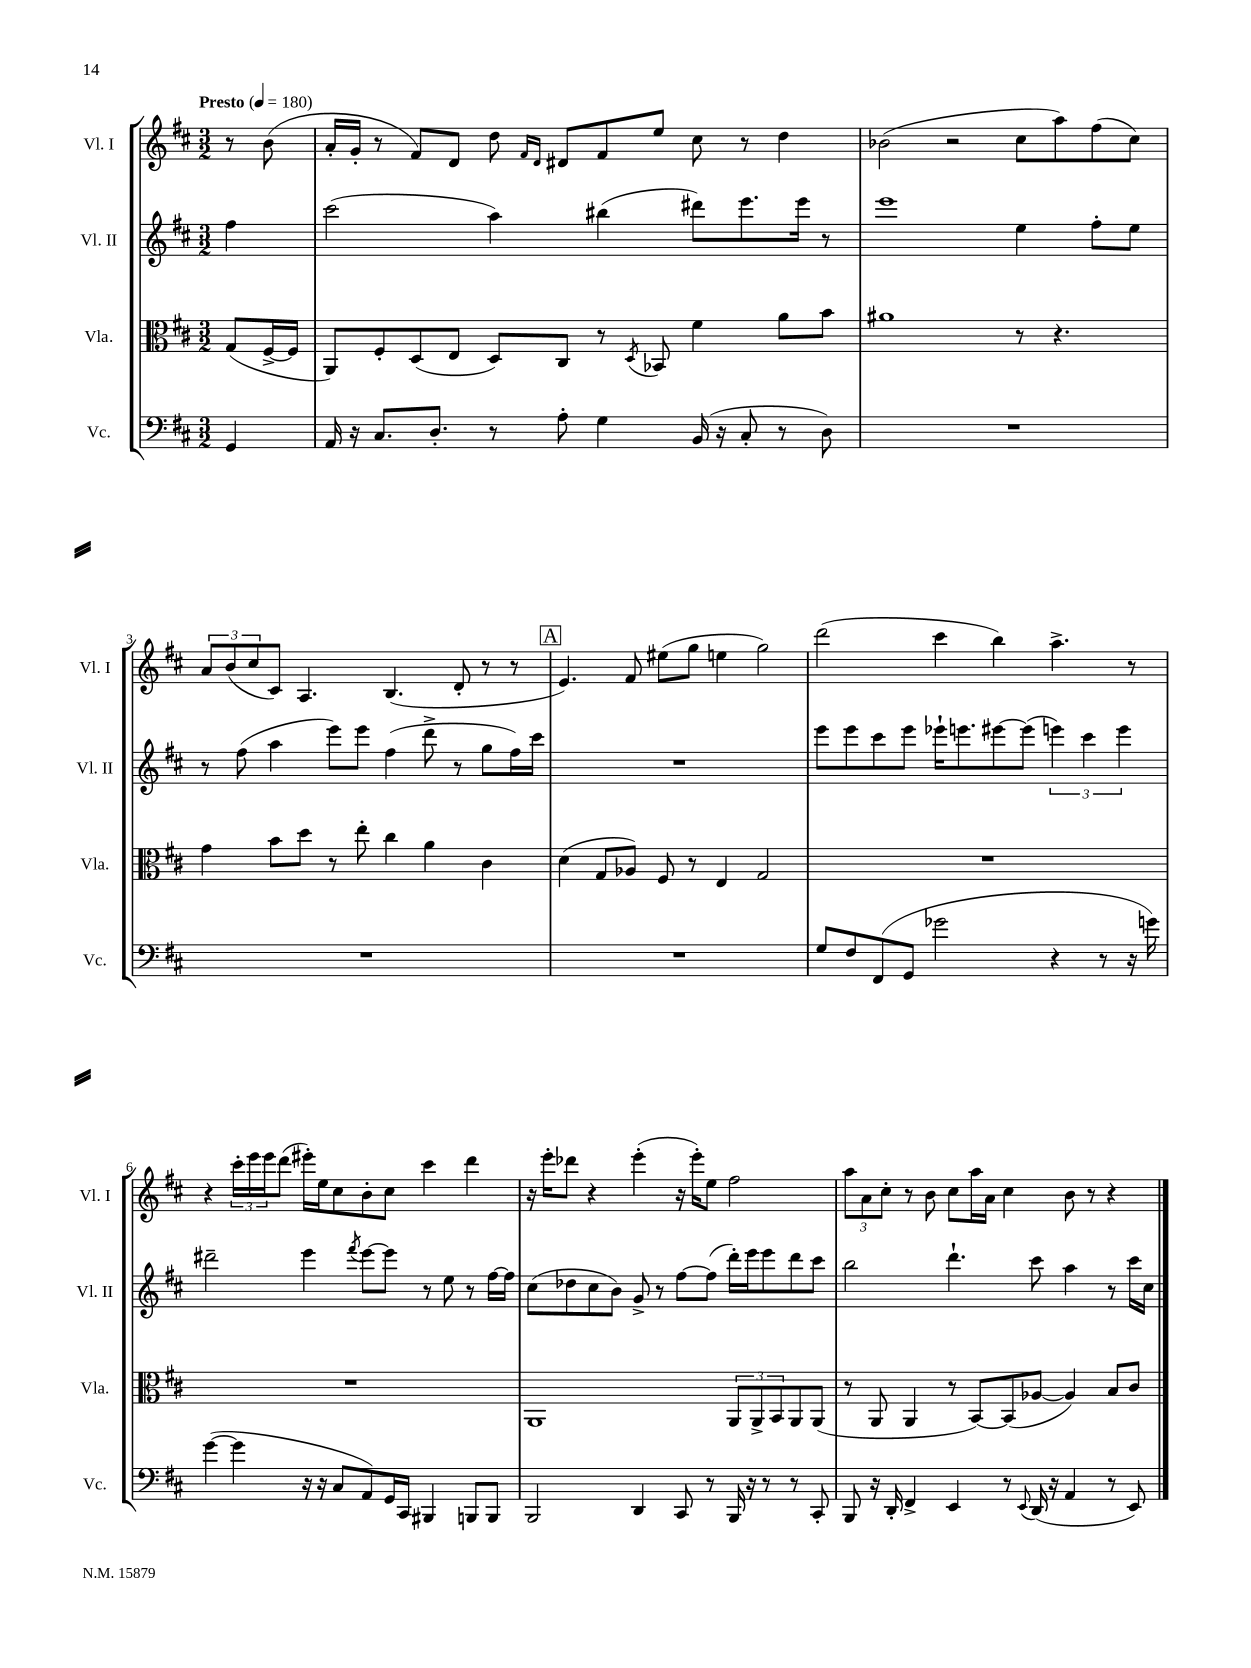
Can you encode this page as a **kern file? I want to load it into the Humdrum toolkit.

**kern	**kern	**kern	**kern
*part4	*part3	*part2	*part1
*staff4	*staff3	*staff2	*staff1
*I"Vc.	*I"Vla.	*I"Vl. II	*I"Vl. I
*I'Vc.	*I'Vla.	*I'Vl. II	*I'Vl. I
*clefF4	*clefC3	*clefG2	*clefG2
*k[f#c#]	*k[f#c#]	*k[f#c#]	*k[f#c#]
*M3/2	*M3/2	*M3/2	*M3/2
*MM180	*MM180	*MM180	*MM180
=	=	=	=
!	!	!	!LO:TX:a:B:t=Presto
4GG/	(8G/L	4ff#\	8r
.	[16F#^/L	.	(8b\
.	16F#/JJ]	.	.
=1	=1	=1	=1
16AA/	8AA/L)	(2ccc#\	16a'/LL
16r	.	.	16g'/JJ
8.C#/L	8F#'/	.	8r
.	(8D/	.	8f#/L)
8.D'/J	.	.	.
.	8E/J	.	8d/J
8r	8D/L)	4aa\)	8dd\
.	.	.	16qqf#/LL
.	.	.	16qqd/JJ
8A'\	8C#/J	.	8d#X/L
4G\	8r	(4bb#X\	8f#/
.	8qD/	.	.
.	8BB-X/	.	8ee/J
(16BB/	4f#\	8ddd#X\L)	8cc#\
16r	.	.	.
8C#'/	.	8.eee\	8r
8r	8a\L	.	4dd\
.	.	16eee\Jk	.
8D\)	8b\J	8r	.
=2	=2	=2	=2
1.r	1a#X	1eee	(2b-X\
.	.	.	2r
.	8r	4ee\	8cc#\L
.	4.r	.	8aa\)
.	.	8ff#'\L	(8ff#\
.	.	8ee\J	8cc#\J)
!!LO:LB:g=z
=3	=3	=3	=3
1.r	4g\	8r	12a/L
.	.	.	(12b/
.	.	(8ff#\	.
.	.	.	12cc#/
.	8b\L	4aa\	8c#/J)
.	8dd\J	.	4.A/
.	8r	8eee\L)	.
.	8ee'\	8eee\J	.
.	4cc#\	(4ff#\	(4.B/
.	4a\	8ddd^\	.
.	.	8r	8d'/
.	4c#\	8gg\L	8r
.	.	16ff#\L)	8r
.	.	16ccc#\JJ	.
!!LO:REH:place=s1:t=A
=4	=4	=4	=4
1.r	(4d\	1.r	4.e/)
.	8G/L	.	.
.	8A-X/J)	.	8f#/
.	8F#/	.	(8ee#X\L
.	8r	.	8gg\J
.	4E/	.	4een\
.	2G/	.	2gg\)
=5	=5	=5	=5
8G/L	1.r	8eee\L	(2ddd\
8F#/	.	8eee\	.
(8FF#/	.	8ccc#\	.
8GG/J	.	8eee\J	.
2g-X\	.	16eee-X`\KL	4ccc#\
.	.	8.eeen\	.
.	.	[8eee#X\	4bb\)
.	.	(8eee#\J]	.
4r	.	6eeen\)	4.aa^\
.	.	6ccc#\	.
8r	.	.	.
.	.	6eee\	.
16r	.	.	8r
16gn\)	.	.	.
!!LO:LB:g=z
=6	=6	=6	=6
([4g\	1.r	2ddd#X~\	4r
4g\]	.	.	24ccc#'\LL
.	.	.	24eee\
.	.	.	24eee\J
.	.	.	(8ddd\J
16r	.	4eee\	16eee#X'\LL)
16r	.	.	16ee\J
8C#/L	.	.	8cc#\
.	.	8qfff#/	.
8AA/)	.	[8eee\L	8b'\
16GG/L	.	8eee\J]	8cc#\J
16CC#/JJ	.	.	.
4BBB#X/	.	8r	4ccc#\
.	.	8ee\	.
8BBBn/L	.	8r	4ddd\
8BBB/J	.	[16ff#\LL	.
.	.	16ff#\JJ]	.
=7	=7	=7	=7
2BBB/	1AA	(8cc#\L	16r
.	.	.	16eee'\KL
.	.	8dd-X\	8ddd-X\J
.	.	8cc#\	4r
.	.	8b\J)	.
4DD/	.	8g^/	(4eee'\
.	.	8r	.
8CC#/	.	[8ff#\L	16r
.	.	.	16eee'\KL)
8r	.	(8ff#\J]	8ee\J
16BBB/	12AA/L	16ddd'\LL)	2ff#\
16r	.	16eee\J	.
.	12AA^/	.	.
8r	.	8eee\	.
.	12BB/	.	.
8r	8AA/	8ddd\	.
8CC#'/	(8AA/J	8ccc#\J	.
=8	=8	=8	=8
8BBB/	8r	2bb\	12aa\L
.	.	.	12a\
16r	8AA/	.	.
.	.	.	12cc#'\J
16DD'/	.	.	.
4FF#^/	4AA/	.	8r
.	.	.	8b\
4EE/	8r	4.ddd`\	8cc#\L
.	[8BB/L)	.	16aa\L
.	.	.	16a\JJ
8r	(8BB/]	.	4cc#\
8qqEE/	.	.	.
(16DD/	[8A-X/J	8ccc#\	.
16r	.	.	.
4AA/	4A-/])	4aa\	8b\
.	.	.	8r
8r	8B/L	8r	4r
8EE/)	8c#/J	16ccc#\LL	.
.	.	16cc#\JJ	.
==	==	==	==
*-	*-	*-	*-
